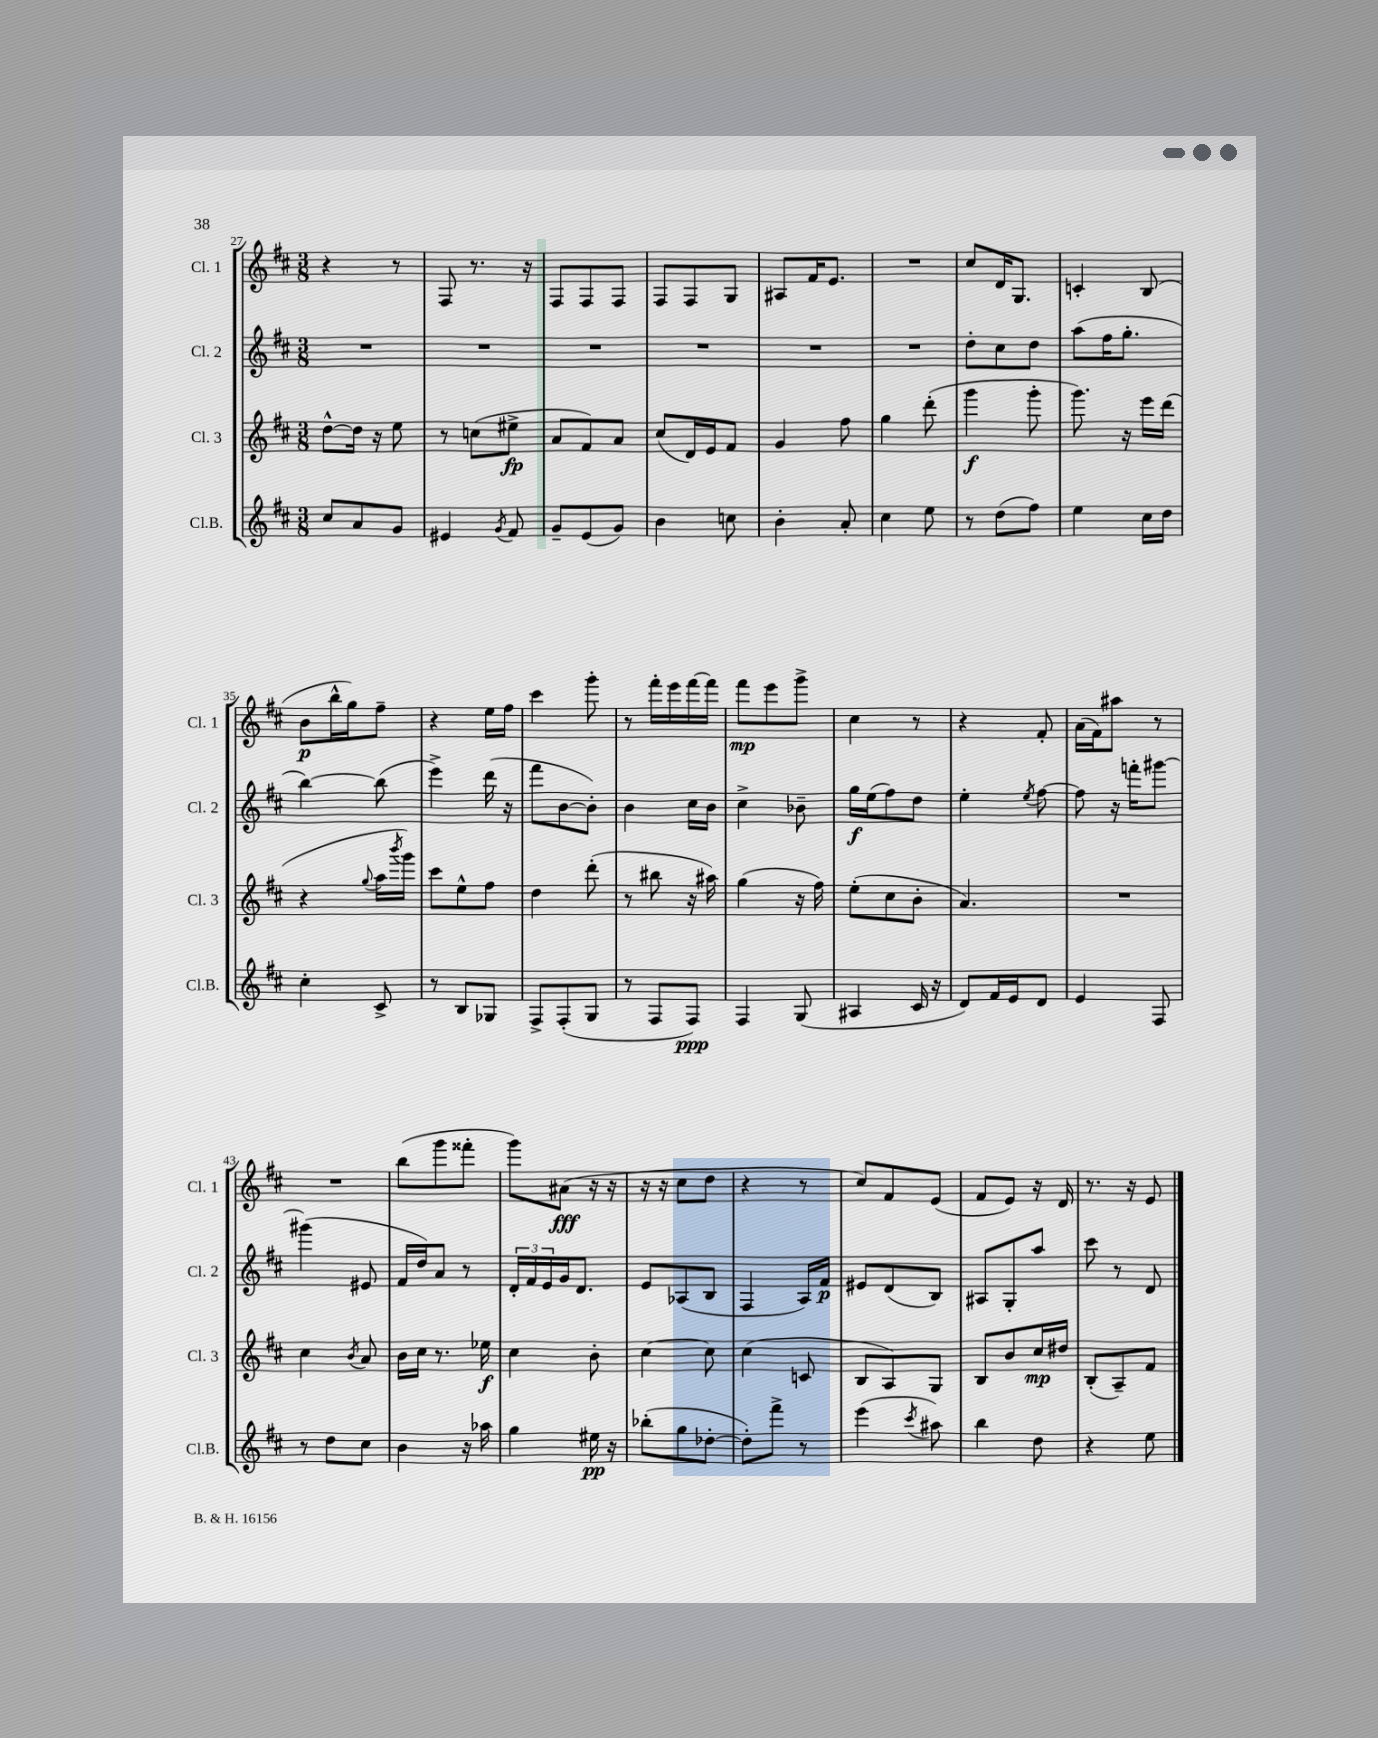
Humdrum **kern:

**kern	**kern	**kern	**kern
*staff4	*staff3	*staff2	*staff1
*clefG2	*clefG2	*clefG2	*clefG2
*k[f#c#]	*k[f#c#]	*k[f#c#]	*k[f#c#]
*M3/8	*M3/8	*M3/8	*M3/8
8cc#	[8dd^^	4.r	4r
8a	16dd]	.	.
.	16r	.	.
8g	8ee	.	8r
=	=	=	=
4e#	8r	4.r	8F#
.	(8cc	.	8.r
8qg	.	.	.
8f#	8ee#^	.	.
.	.	.	16r
=	=	=	=
8g~	8a	4.r	8F#
(8e	8f#)	.	8F#
8g)	8a	.	8F#
=	=	=	=
4b	(8cc#	4.r	8F#
.	16d)	.	8F#
.	16e	.	.
8cc	8f#	.	8G
=	=	=	=
4b'	4g	4.r	8A#
.	.	.	16f#
.	.	.	8.e
8a'	8ff#	.	.
=	=	=	=
4cc#	4gg	4.r	4.r
8ee	(8ddd'	.	.
=	=	=	=
8r	4ggg	8dd'	8cc#
(8dd	.	8cc#	16d
.	.	.	8.G
8ff#)	8ggg'	8dd	.
=	=	=	=
4ee	8.ggg)	(8aa	4c'
.	.	16ff#	.
.	16r	8.gg'	.
16cc#	16eee	.	(8B
16dd	(16ddd	.	.
=	=	=	=
4cc#'	4r	[4bb)	8b
.	.	.	16bb^^
.	.	.	16gg)
.	8qqgg	.	.
8c#^	16aa	(8bb]	8ff#~
.	8qbbb	.	.
.	16ggg)	.	.
=	=	=	=
8r	8ccc#	4eee^)	4r
8B	8ee^^	.	.
8G-	8ff#	(16ddd	16ee
.	.	16r	16ff#
=	=	=	=
8F#^	4dd	8fff#	4ccc#
(8F#'	.	[8b	.
8G	(8ddd'	8b'])	8ggg'
=	=	=	=
8r	8r	4b	8r
8F#	8bb#	.	16fff#'
.	.	.	16eee
8F#)	16r	16cc#	[16fff#
.	16aa#)	16b	16fff#]
=	=	=	=
4F#	(4gg	4cc#^	8fff#
.	.	.	8eee
(8G	16r	8b-~	8ggg^
.	16ff#)	.	.
=	=	=	=
4A#	(8ee'	16gg	4cc#
.	.	(16ee	.
.	8cc#	8ff#)	.
16c#	8b'	8dd	8r
16r	.	.	.
=	=	=	=
8d)	4.a)	4ee'	4r
16f#	.	.	.
16e	.	.	.
.	.	8qee	.
8d	.	[8ff#	8f#'
=	=	=	=
4e	4.r	8ff#]	(16a
.	.	.	16f#)
.	.	16r	8aa#
.	.	16fff'	.
8F#	.	[8ggg#	8r
=	=	=	=
8r	4cc#	(4ggg#]	4.r
8dd	.	.	.
.	8qb	.	.
8cc#	8a	8e#	.
=	=	=	=
4b	16b	16f#	(8bb
.	16cc#	16dd)	.
.	8.r	8a	8ggg
16r	.	8r	8fff##'
16aa-	16ee-	.	.
=	=	=	=
4gg	4cc#	24d'	8ggg)
.	.	24f#	.
.	.	24e	.
.	.	16g	(8a#
.	.	8.d	.
16ee#	8b'	.	16r
16r	.	.	16r
=	=	=	=
(8bb-'	[4cc#	8e	16r
.	.	.	16r
8gg	.	(8A-	8cc#
[8dd-'	8cc#]	8B	8dd
=	=	=	=
8dd-'])	(4cc#	4F#	4r
8fff#^	.	.	.
8r	8c	16A)	8r
.	.	16f#	.
=	=	=	=
(4eee	8B	8e#	8cc#)
.	8A)	(8d	8f#
8qccc#	.	.	.
8aa#)	8G	8B)	(8e
=	=	=	=
4bb	8B	8A#	8f#
.	8b	8G'	8e)
8dd	16cc#	8aa	16r
.	16dd#	.	16d
=	=	=	=
4r	(8B'	8ccc#	8.r
.	8A~)	8r	.
.	.	.	16r
8ee	8f#	8d	8e
==	==	==	==
*-	*-	*-	*-
